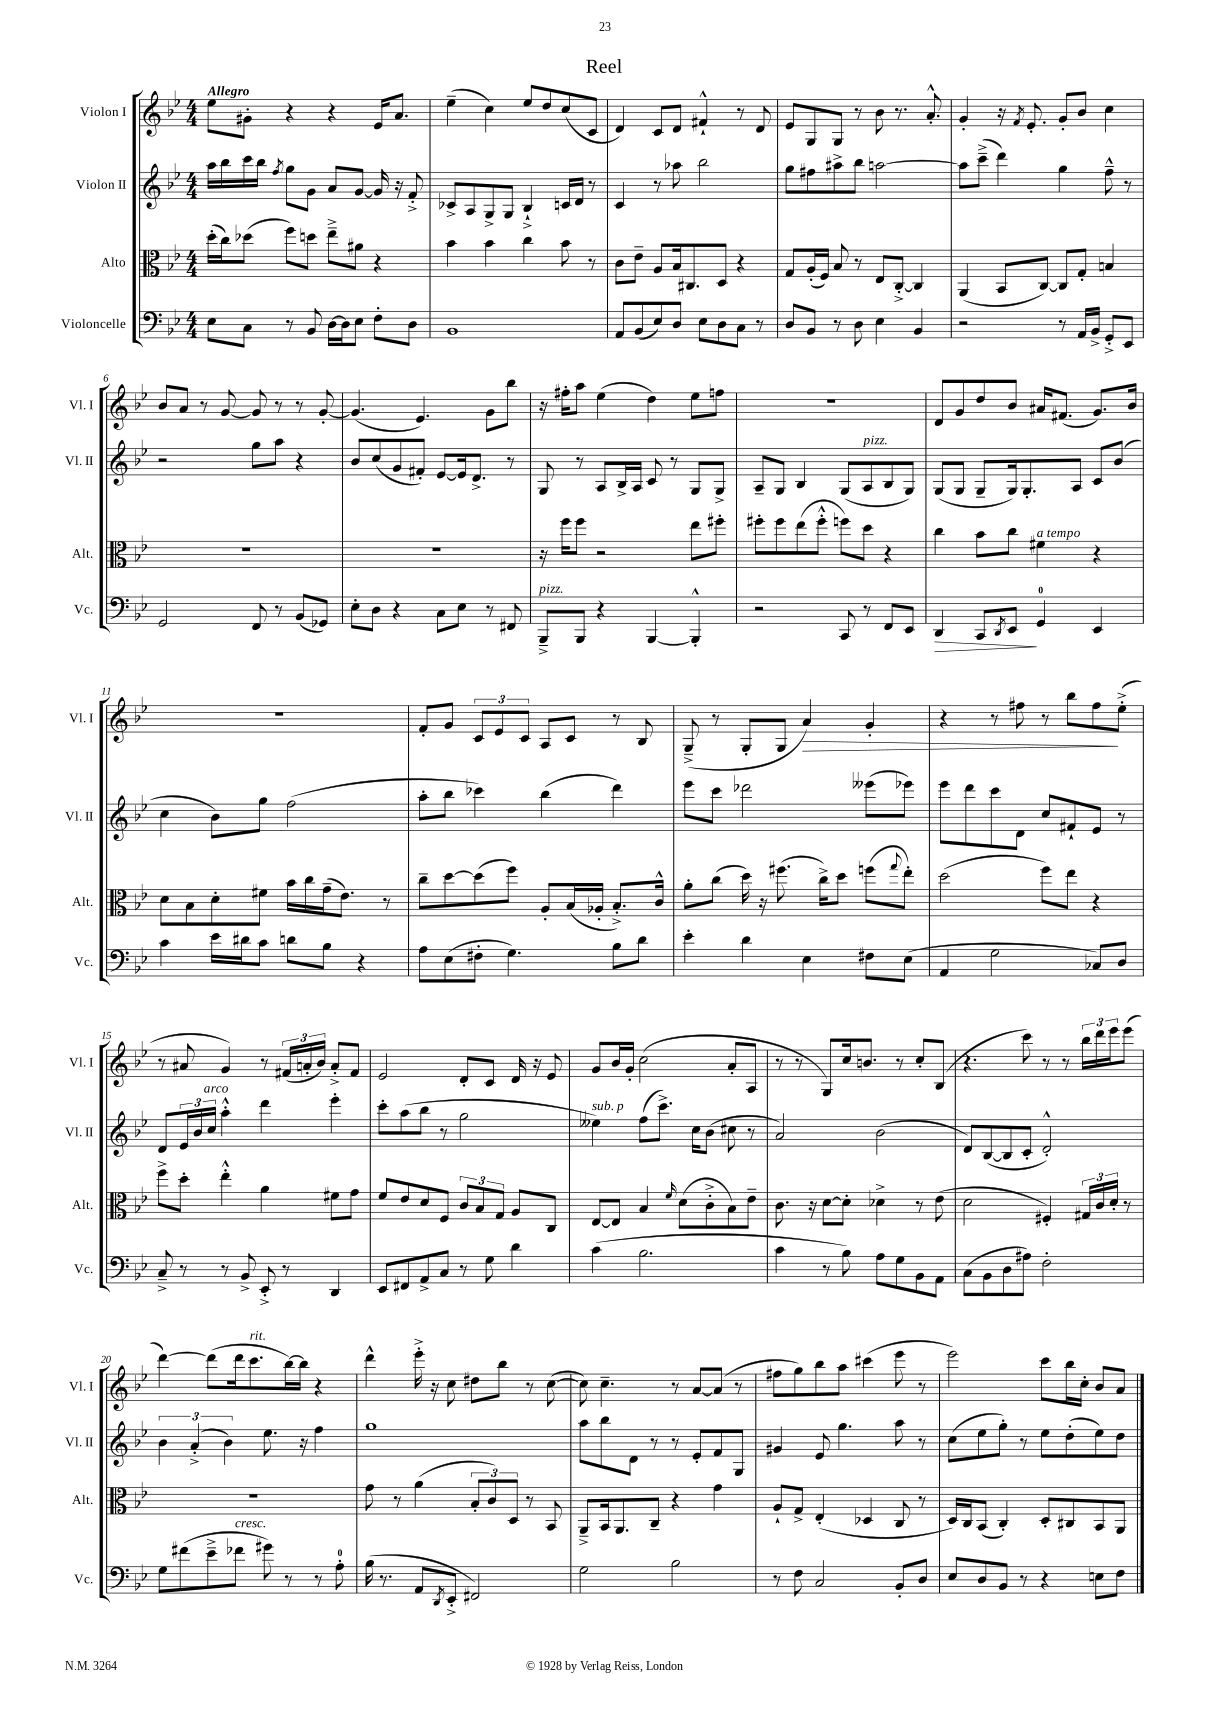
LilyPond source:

\header { title = "Reel" }
<<
\new StaffGroup <<
\new Staff = "s0" \with { instrumentName = "Violon I" shortInstrumentName = "Vl. I" } {
    \clef treble \key bes \major \numericTimeSignature \time 4/4 \tempo "Allegro"
    ees''8 gis'8-. r4 r4 ees'16 a'8. |
    ees''4--( c''4) ees''8 d''8 c''8( c'8 |
    d'4) c'8 d'8 fis'4-!-^ r8 d'8 |
    ees'8 g8 g8 r8 bes'8 r8. a'8.-.-^ |
    g'4-. r16 \acciaccatura { f'8 } ees'8.-. g'8-. bes'8 c''4 |
    bes'8 a'8 r8 g'8~ g'8 r8 r8 g'8~-. |
    g'4.( ees'4.) g'8 bes''8 |
    r16 fis''16-. a''8 ees''4( d''4) ees''8 f''8 |
    R1 |
    d'8 g'8 d''8 bes'8 ais'16 fis'8.( g'8.) bes'16 |
    R1 |
    f'8-. g'8 \tuplet 3/2 { c'8 ees'8 c'8 } a8 c'8 r8 bes8 |
    g8--->( r8 g8-. g8 a'4\>) g'4-. |
    r4 r8 fis''8 r8 bes''8 fis''8\! ees''8-.->( |
    r8 ais'8 g'4) r8 \tuplet 3/2 { fis'16( a'16-. bes'16) } a'8-.-> fis'8 |
    ees'2 d'8-. c'8 d'16 r16 ees'8 |
    g'8 bes'16 g'16-. c''2( a'8-. a8 |
    r8 r8 g8) c''16 b'8. r8 c''8-. bes8( |
    r4. c'''8) r8 r8 \tuplet 3/2 { bes''16 d'''16 ees'''16 } ees'''8( |
    d'''4~) d'''8( d'''16 c'''8.^\markup { \italic "rit." } bes''16~) bes''16 r4 |
    d'''4-^ ees'''16-.-> r16 c''8 dis''8 bes''8 r8 c''8~( |
    c''8) c''4.-- r8 a'8~ a'8( r8 |
    fis''8 g''8) bes''8 a''8 cis'''4( ees'''8 r8 |
    ees'''2) c'''8 bes''16 c''16-. bes'8 a'8 \bar "|." |
}
\new Staff = "s1" \with { instrumentName = "Violon II" shortInstrumentName = "Vl. II" } {
    \clef treble \key bes \major \numericTimeSignature \time 4/4
    a''16 bes''16 c'''16 bes''16 \acciaccatura { f''8 } g''8 g'8 a'8 g'8~ g'16 r16 f'8-.-> |
    ces'8-> a8 g8-> g8 bes4-!-> c'16 d'16 r8 |
    c'4 r8 aes''8 bes''2 |
    g''8 fis''8 ais''8-> bes''8 a''2~ |
    a''8 c'''8--->( d'''4) g''4 f''8---^ r8 |
    r2 g''8 a''8 r4 |
    bes'8 c''8( g'8 fis'8-.) ees'8~ ees'16 d'8.-> r8 |
    g8 r8 a8 bes16-> a16 c'8 r8 g8 g8-> |
    a8-- g8 bes4 g8( a8^\markup { \italic "pizz." } bes8 g8) |
    g8( g8 g8-- g16) g8.-. a8 c'8 bes'8( |
    c''4 bes'8) g''8 f''2( |
    a''8-. bes''8 ces'''4) bes''4( d'''4) |
    ees'''8 c'''8 des'''2 eeses'''8( ees'''8) |
    ees'''8 d'''8 c'''8 d'8 c''8 fis'8-! ees'8 r8 |
    d'8 \tuplet 3/2 { ees'16 bes'16 c''16^\markup { \italic "arco" } } a''4-.-^ d'''4 ees'''4-. |
    c'''8-. a''8( bes''8 r8 g''2 |
    eeses''4^\markup { \italic "sub. p" }) f''8( c'''8.->) c''16 bes'8( cis''8 r8 |
    a'2) bes'2( |
    d'8) bes8~( bes8 c'8-. d'2-.-^) |
    \tuplet 3/2 { bes'4 a'4-.->( bes'4) } ees''8. r16 f''4 |
    g''1 |
    a''8 bes''8 d'8 r8 r8 ees'8-. f'8 g8 |
    gis'4 ees'8 g''4. a''8 r8 |
    c''8( ees''8 g''8-.) r8 ees''8 d''8-.( ees''8) d''8 \bar "|." |
}
\new Staff = "s2" \with { instrumentName = "Alto" shortInstrumentName = "Alt." } {
    \clef alto \key bes \major \numericTimeSignature \time 4/4
    d''16-.( c''16) des''8( f''8) d''8 ees''8---> ais'8 r4 |
    bes'4 bes'4 c''4 bes'8 r8 |
    c'8 ees'8-- a8 bes16 cis8. d8 r4 |
    g8 a16-.( f16) bes8 r8 ees8 c8~-.-> c4 |
    a,4( bes,8 c8~) c8 g8-. b4 |
    R1 |
    R1 |
    r16 f''16 f''8 r2 ees''8 fis''8-. |
    fis''8-. fis''8 ees''8( fis''8-.-^ f''8) d''8 r4 |
    c''4 bes'8 c''8 fis'4^\markup { \italic "a tempo" } r4 |
    d'8 bes8 d'8-. fis'8 bes'16 c''16 g'16--( ees'8.) r8 |
    c''8-- d''8~ d''8( f''8) a8-. bes16( aes16-. bes8.-.->) c'16-^ |
    a'8-. c''8( d''16) r16 fis''8.( c''16->) d''8 f''8( \appoggiatura { g''8 } ees''8-.) |
    d''2( f''8) ees''8 r4 |
    f''8-> d''8-. ees''4-.-^ a'4 fis'8 g'8 |
    f'8 ees'8 d'8 f8 \tuplet 3/2 { c'8 bes8 g8 } a8 c8 |
    ees8~ ees8 bes4 \grace { f'16 } d'8( c'8-.-> bes8) ees'8-- |
    c'8. r16 d'8~ d'8-. des'4-> r8 ees'8( |
    d'2 fis4-.) \tuplet 3/2 { gis16 c'16 d'16-. } r8 |
    r1 |
    g'8 r8 a'4( \tuplet 3/2 { bes8-. c'8) d8 } r8 bes,8 |
    a,8---> bes,16 a,8. c8-- r4 g'4 |
    a8-! g8-> ees4-.( des4 c8 r8 |
    d16) c16 bes,8( c4-.) d8-. cis8 bes,8 a,8 \bar "|." |
}
\new Staff = "s3" \with { instrumentName = "Violoncelle" shortInstrumentName = "Vc." } {
    \clef bass \key bes \major \numericTimeSignature \time 4/4
    ees8 c8 r8 bes,8 d16~ d16 ees8 f8-. d8 |
    bes,1 |
    a,8 bes,8( ees8) d8 ees8 d8 c8 r8 |
    d8 bes,8 r8 d8 ees4 bes,4 |
    r2 r8 a,16 bes,16-> g,8-.-> ees,8 |
    g,2 f,8 r8 bes,8( ges,8) |
    ees8-. d8 r4 c8 ees8 r8 fis,8 |
    bes,,8--->^\markup { \italic "pizz." } bes,,8 r4 bes,,4~ bes,,4-.-^ |
    r2 c,8 r8 f,8 ees,8 |
    d,4\> c,8 \acciaccatura { d,8 } ees,8\! g,4-0 ees,4 |
    c'4 ees'16 dis'16 c'8 d'8 bes8 r4 |
    a8 ees8( fis8-. g4.) bes8 d'8 |
    ees'4-. d'4 ees4 fis8 ees8( |
    a,4 g2 ces8) d8 |
    c8---> r8 r8 bes,8-> ees,8-.-> r8 d,4 |
    ees,8 fis,8 a,8-> c8 r8 g8 d'4 |
    c'4( bes2. |
    c'4 r8 bes8) a8 g8 bes,8 a,8 |
    c8( bes,8 d8 ais8) f2-. |
    g8 fis'8( ees'8---> fes'8^\markup { \italic "cresc." } gis'8) r8 r8 a8-0-. |
    bes16( r8. a,8 \acciaccatura { d,8 } ees,8-.-> fis,2) |
    g2 bes2 |
    r8 f8 c2 bes,8-. d8 |
    ees8 d8 bes,8 r8 r4 e8 f8 \bar "|." |
}
>>
>>
